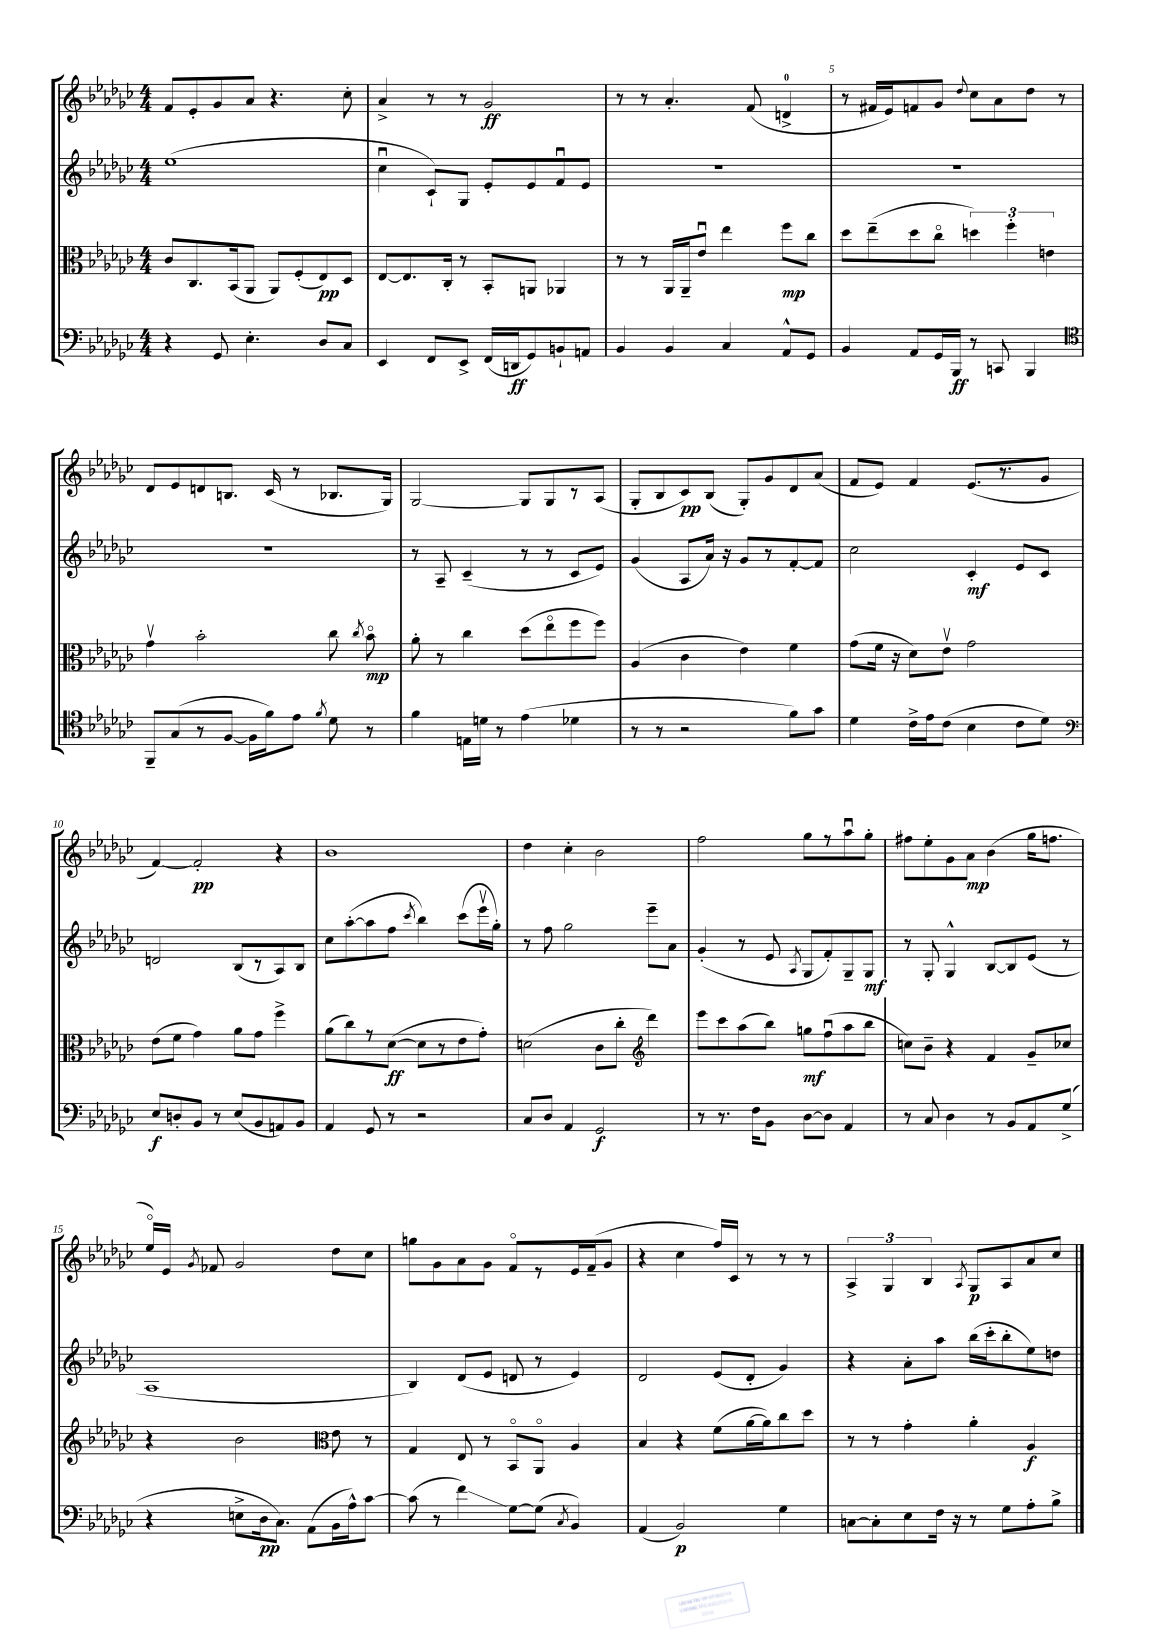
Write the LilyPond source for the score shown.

<<
\new StaffGroup <<
\new Staff = "s0" {
    \clef treble \key ges \major \numericTimeSignature \time 4/4
    \autoBeamOff f'8[ ees'8-. ges'8 aes'8] r4. ces''8-. |
    aes'4-> r8 r8 ges'2\ff |
    r8 r8 aes'4.-. f'8( d'4-0-> |
    r8 fis'16[ ees'16) f'8 ges'8] \appoggiatura { des''8 } ces''8[ aes'8 des''8] r8 |
    des'8[ ees'8 d'8 b8.] ces'16( r8 bes8.[ ges16]) |
    ges2~ ges8[ ges8 r8 aes8]( |
    ges8[-. bes8 ces'8\pp) bes8]( ges8[-.) ges'8 des'8 aes'8]( |
    f'8[ ees'8]) f'4 ees'8.[( r8. ges'8] |
    f'4~) f'2-.\pp r4 |
    bes'1 |
    des''4 ces''4-. bes'2 |
    f''2 ges''8[ r8 aes''8\downbow ges''8]-. |
    fis''8[ ees''8-. ges'8 aes'8]\mp bes'4( ges''16[ f''8.] |
    ees''16[\flageolet) ees'16] \acciaccatura { ges'8 } fes'8 ges'2 des''8[ ces''8] |
    g''8[ ges'8 aes'8 ges'8] f'8[\flageolet r8 ees'16 f'16--( ges'8] |
    r4 ces''4 f''16[) ces'16] r8 r8 r8 |
    \tuplet 3/2 { aes4-> ges4 bes4 } \acciaccatura { aes8 } ges8[\p aes8 aes'8 ces''8] \bar "|." |
}
\new Staff = "s1" {
    \clef treble \key ges \major \numericTimeSignature \time 4/4
    \autoBeamOff ees''1( |
    ces''4\downbow ces'8[-!) ges8] ees'8[-. ees'8 f'8\downbow ees'8] |
    R1 |
    R1 |
    R1 |
    r8 aes8-- ces'4--( r8 r8 ces'8[ ees'8]) |
    ges'4( aes8[ aes'16]) r16 ges'8[ r8 f'8~-. f'8] |
    ces''2 ces'4-.\mf ees'8[ ces'8] |
    d'2 bes8[( r8 aes8) bes8] |
    ces''8[ aes''8~-.( aes''8 f''8] \acciaccatura { ces'''8 } bes''4) ces'''8[( ees'''16\upbow ges''16]-.) |
    r8 f''8 ges''2 ees'''8[-- aes'8] |
    ges'4-.( r8 ees'8 \acciaccatura { aes8 } ges8[ f'8-.) ges8-- ges8]\mf |
    r8 ges8-. ges4-^ bes8[~ bes8 ees'8]( r8 |
    aes1 |
    bes4) des'8[( ees'8] d'8 r8 ees'4) |
    des'2 ees'8[( des'8]-. ges'4) |
    r4 aes'8[-. aes''8] bes''16[( ces'''16-. bes''8-. ees''8) d''8] \bar "|." |
}
\new Staff = "s2" {
    \clef alto \key ges \major \numericTimeSignature \time 4/4
    \autoBeamOff ces'8[ ces8. bes,16( aes,8] aes,8[) f8-.( ees8\pp) des8] |
    ees8[~ ees8. ces16]-. r8 bes,8[-. a,8] aes,4 |
    r8 r8 aes,16[ aes,16-- ees'8]\downbow ees''4 f''8[\mp ces''8] |
    des''8[ ees''8--( des''8 ces''8]\flageolet \tuplet 3/2 { d''4) f''4-. e'4 } |
    ges'4\upbow bes'2-. ces''8 \acciaccatura { ces''8 } bes'8\flageolet\mp |
    aes'8-. r8 ces''4 des''8[( ees''8\flageolet f''8 f''8]) |
    aes4( ces'4 ees'4) f'4 |
    ges'8[( f'16] r16 des'8[) ees'8]\upbow ges'2 |
    ees'8[( f'8] ges'4) aes'8[ ges'8] f''4-> |
    aes'8[( ces''8) r8 des'8]~\ff( des'8[ r8 ees'8 ges'8]-.) |
    d'2( ces'8[ ces''8]-. \clef treble des'''4) |
    ees'''8[ ces'''8 aes''8( bes''8]) g''8[\mf f''8\downbow( aes''8 bes''8] |
    c''8[) bes'8]-- r4 f'4 ges'8[-- ces''8] |
    r4 bes'2 \clef alto ees'8 r8 |
    ges4 ees8 r8 bes,8[\flageolet aes,8]\flageolet aes4 |
    bes4 r4 f'8[( aes'16~ aes'16) ces''8 des''8] |
    r8 r8 ges'4-. aes'4-. aes4\f \bar "|." |
}
\new Staff = "s3" {
    \clef bass \key ges \major \numericTimeSignature \time 4/4
    \autoBeamOff r4 ges,8 ees4.-. des8[ ces8] |
    ees,4 f,8[ ees,8]-> f,16[( d,16\ff ges,8) b,8-! a,8] |
    bes,4 bes,4 ces4 aes,8[-^ ges,8] |
    bes,4 aes,8[ ges,16 bes,,16]\ff r8 c,8 bes,,4 |
    \clef tenor f,8[-- ges8( r8 f8]~ f16[ f'16) ees'8] \acciaccatura { f'8 } des'8 r8 |
    f'4 e16[ d'16] r8 ees'4( des'4 |
    r8 r8 r2 f'8[) ges'8] |
    des'4 ces'16[-> ees'16 ces'8]( bes4 ces'8[ des'8]) |
    \clef bass ees8[\f d8-. bes,8] r8 ees8[( bes,8 a,8) bes,8] |
    aes,4 ges,8 r8 r2 |
    ces8[ des8] aes,4 ges,2\f |
    r8 r8. f16[ bes,8] des8[~ des8] aes,4 |
    r8 ces8 des4 r8 bes,8[ aes,8 ges8]->( |
    r4 e8[-> des16\pp ces8.]) aes,8[( bes,16 aes16-^) ces'8]~ |
    ces'8( r8 f'4\glissando) ges8[~ ges8]( \acciaccatura { ces8 } bes,4) |
    aes,4( bes,2\p) ges4 |
    c8[~ c8-. ees8 f16] r16 r8 ges8[ aes8-. bes8]-> \bar "|." |
}
>>
>>
\layout { \context { \Score currentBarNumber = #2 \override BarNumber.break-visibility = ##(#f #t #t) barNumberVisibility = #(every-nth-bar-number-visible 5) } }
